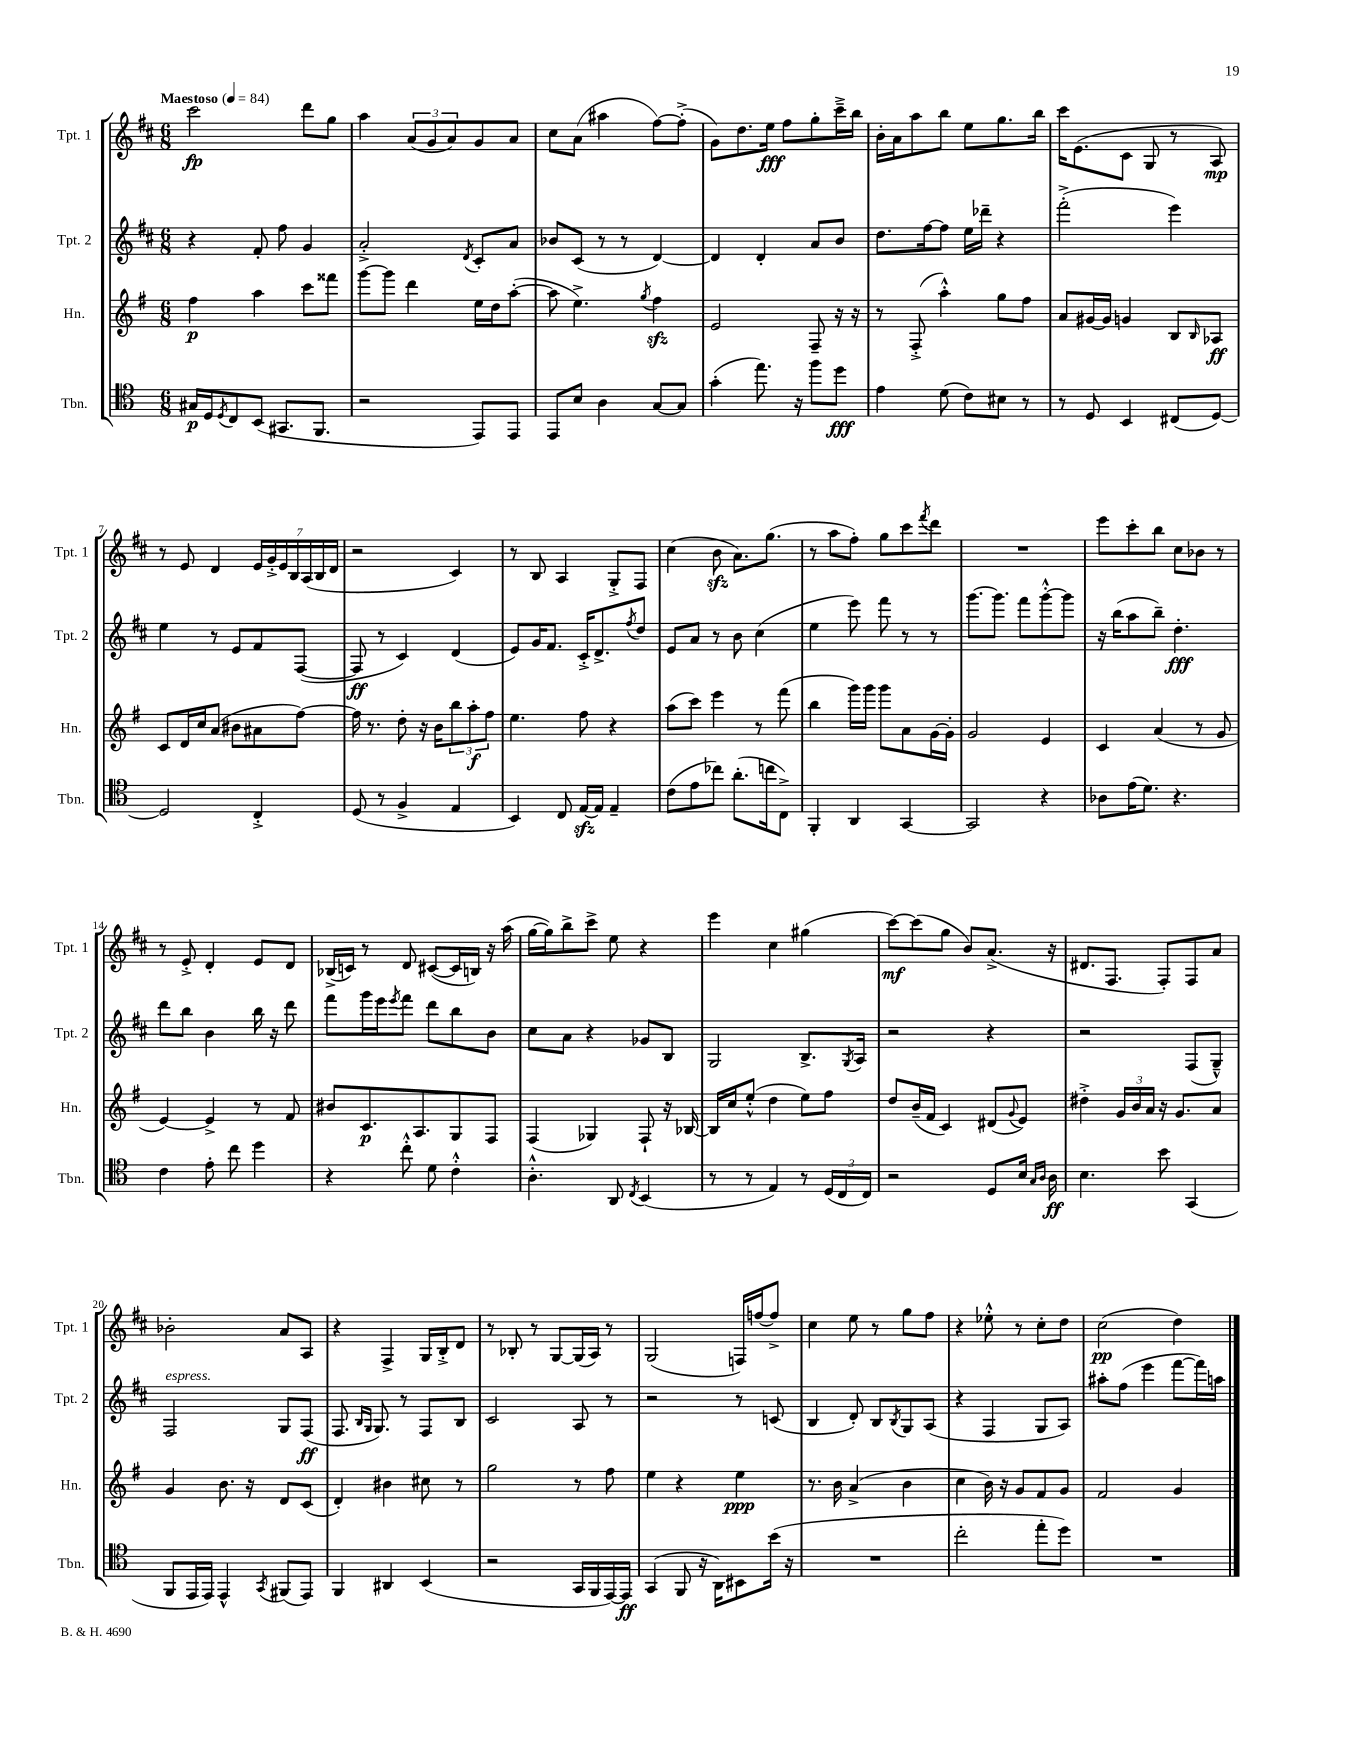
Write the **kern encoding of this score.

**kern	**dynam	**kern	**dynam	**kern	**dynam	**kern	**dynam
*part4	*part4	*part3	*part3	*part2	*part2	*part1	*part1
*staff4	*staff4	*staff3	*staff3	*staff2	*staff2	*staff1	*staff1
*I"Tbn.	*	*I"Hn.	*	*I"Tpt. 2	*	*I"Tpt. 1	*
*I'Tbn.	*	*I'Hn.	*	*I'Tpt. 2	*	*I'Tpt. 1	*
*clefC4	*	*clefG2	*	*clefG2	*	*clefG2	*
*k[]	*	*k[f#]	*	*k[f#c#]	*	*k[f#c#]	*
*M6/8	*	*M6/8	*	*M6/8	*	*M6/8	*
*MM84	*	*MM84	*	*MM84	*	*MM84	*
=1	=1	=1	=1	=1	=1	=1	=1
!	!	!	!	!	!	!LO:TX:a:B:t=Maestoso	!
16G#X/LL	p	4ff#\	p	4r	.	2ccc#\	fp
16D/J	.	.	.	.	.	.	.
8qD/	.	.	.	.	.	.	.
8C/	.	.	.	.	.	.	.
(8BB/J	.	4aa\	.	8f#'/	.	.	.
8.GG#X/L	.	.	.	8ff#\	.	.	.
.	.	8ccc\L	.	4g/	.	8ddd\L	.
8.FF/J	.	.	.	.	.	.	.
.	.	8fff##X\J	.	.	.	8gg\J	.
=2	=2	=2	=2	=2	=2	=2	=2
2r	.	[8ggg\L	.	2a'^/	.	4aa\	.
.	.	8ggg\J]	.	.	.	.	.
.	.	4ddd\	.	.	.	(12a/L	.
.	.	.	.	.	.	12g/	.
.	.	.	.	.	.	12a/)	.
.	.	.	.	8qd/	.	.	.
8EE/L)	.	16ee\LL	.	8c#'/L	.	8g/	.
.	.	16dd\J	.	.	.	.	.
8EE/J	.	([8aa'\J	.	8a/J	.	8a/J	.
=3	=3	=3	=3	=3	=3	=3	=3
8EE/L	.	8aa\]	.	8b-X/L	.	8cc#\L	.
8B/J	.	4.ee^\)	.	(8c#/J	.	(8a\J	.
4A\	.	.	.	8r	.	4aa#X\	.
.	.	.	.	8r	.	.	.
.	.	8qgg/	.	.	.	.	.
[8G/L	.	4ff#zz\	.	[4d/)	.	[8ff#\L)	.
8G/J]	.	.	.	.	.	(8ff#'^\J]	.
=4	=4	=4	=4	=4	=4	=4	=4
(4g'\	.	2e/	.	4d/]	.	8g\L)	.
.	.	.	.	.	.	8.dd\	.
8.ee\)	.	.	.	4d'/	.	.	.
.	.	.	.	.	.	16ee\Jk	fff
.	.	.	.	.	.	8ff#\L	.
16r	.	.	.	.	.	.	.
8ff\L	.	8F#~/	.	8a/L	.	8gg'\	.
8dd\J	fff	16r	.	8b/J	.	16ccc#~^\L	.
.	.	16r	.	.	.	16bb\JJ	.
=5	=5	=5	=5	=5	=5	=5	=5
4e\	.	8r	.	8.dd\L	.	16b'\LL	.
.	.	.	.	.	.	16a\J	.
.	.	(8F#'^/	.	.	.	8aa\	.
.	.	.	.	[16ff#\k	.	.	.
(8d\	.	4aa'^^\)	.	8ff#\J]	.	8bb\J	.
8c\L)	.	.	.	16ee\LL	.	8ee\L	.
.	.	.	.	16ddd-X~\JJ	.	.	.
8B#X\J	.	8gg\L	.	4r	.	8.gg\	.
8r	.	8ff#\J	.	.	.	.	.
.	.	.	.	.	.	16bb\Jk	.
=6	=6	=6	=6	=6	=6	=6	=6
8r	.	8a/L	.	(2fff#'^\	.	16ccc#\KL	.
.	.	.	.	.	.	(8.e\	.
8D/	.	[16g#X/L	.	.	.	.	.
.	.	16g#/JJ]	.	.	.	.	.
4BB/	.	4gn/	.	.	.	8c#\J	.
.	.	.	.	.	.	8G/	.
(8C#X/L	.	8B/L	.	4eee\)	.	8r	.
.	.	16qqB/	.	.	.	.	.
[8D/J)	.	8A-X/J	ff	.	.	8A/)	mp
!!LO:LB:g=z
=7	=7	=7	=7	=7	=7	=7	=7
2D/]	.	8c/L	.	4ee\	.	8r	.
.	.	16d/L	.	.	.	8e/	.
.	.	16cc/J	.	.	.	.	.
.	.	(8a/J	.	8r	.	4d/	.
.	.	8b#X\L	.	8e/L	.	.	.
4C'^/	.	8a#X\	.	8f#/	.	28e/LL	.
.	.	.	.	.	.	28g'^/	.
.	.	.	.	.	.	28e/	.
.	.	.	.	.	.	28B/	.
.	.	[8ff#\J)	.	([8F#/J	.	.	.
.	.	.	.	.	.	(28A/	.
.	.	.	.	.	.	28B/	.
.	.	.	.	.	.	28d/JJ	.
=8	=8	=8	=8	=8	=8	=8	=8
(8D/	.	16ff#\]	.	8F#/]	ff	2r	.
.	.	8.r	.	.	.	.	.
8r	.	.	.	8r	.	.	.
4F^/	.	8dd'\	.	4c#/)	.	.	.
.	.	16r	.	.	.	.	.
.	.	16b\KL	.	.	.	.	.
4E/	.	12bb\	.	(4d/	.	4c#/)	.
.	.	12aa'\	f	.	.	.	.
.	.	12ff#\J	.	.	.	.	.
=9	=9	=9	=9	=9	=9	=9	=9
4BB/)	.	4.ee\	.	8e/L)	.	8r	.
.	.	.	.	16g/K	.	8B/	.
.	.	.	.	8.f#/J	.	.	.
8C/	.	.	.	.	.	4A/	.
[16Ezz/LL	.	8ff#\	.	16c#'^/KL	.	.	.
16E/JJ]	.	.	.	8.d^/	.	.	.
4E~/	.	4r	.	.	.	8G'^/L	.
.	.	.	.	8qff#/	.	.	.
.	.	.	.	8dd/J	.	8F#/J	.
=10	=10	=10	=10	=10	=10	=10	=10
(8c\L	.	(8aa\L	.	8e/L	.	(4cc#\	.
8e\	.	8ccc\J)	.	8a/J	.	.	.
8cc-X\J)	.	4eee\	.	8r	.	8bzz\	.
(8.a'\L	.	.	.	8b\	.	8.a\L)	.
.	.	8r	.	(4cc#\	.	.	.
16ccn\k	.	.	.	.	.	(8.gg\J	.
8C^\J)	.	(8fff#\	.	.	.	.	.
=11	=11	=11	=11	=11	=11	=11	=11
4FF'/	.	4bb\	.	4ee\	.	8r	.
.	.	.	.	.	.	8aa\L	.
4AA/	.	16ggg\LL)	.	8eee\)	.	8ff#'\J)	.
.	.	16ggg\JJ	.	.	.	.	.
.	.	8ggg\L	.	8fff#\	.	8gg\L	.
[4GG/	.	8a\	.	8r	.	8ccc#\	.
.	.	.	.	.	.	8qfff#/	.
.	.	[16g\L	.	8r	.	8ddd\J	.
.	.	16g'\JJ]	.	.	.	.	.
=12	=12	=12	=12	=12	=12	=12	=12
2GG/]	.	2g/	.	[8.ggg\L	.	2.r	.
.	.	.	.	8.ggg\J]	.	.	.
.	.	.	.	8fff#\L	.	.	.
4r	.	4e/	.	[8ggg'^^\	.	.	.
.	.	.	.	8ggg\J]	.	.	.
=13	=13	=13	=13	=13	=13	=13	=13
8A-X\L	.	4c/	.	16r	.	8eee\L	.
.	.	.	.	(16bb\KL	.	.	.
(16e\K	.	.	.	8aa\	.	8ccc#'\	.
8.d\J)	.	.	.	.	.	.	.
.	.	(4a/	.	8bb~\J)	.	8bb\J	.
4.r	.	.	.	4.dd'\	fff	8cc#\L	.
.	.	8r	.	.	.	8b-X\J	.
.	.	8g/	.	.	.	8r	.
!!LO:LB:g=z
=14	=14	=14	=14	=14	=14	=14	=14
4c\	.	[4e/)	.	8ddd\L	.	8r	.
.	.	.	.	8bb\J	.	8e'^/	.
8e'\	.	4e^/]	.	4b\	.	4d'/	.
8cc\	.	.	.	.	.	.	.
4dd\	.	8r	.	16bb\	.	8e/L	.
.	.	.	.	16r	.	.	.
.	.	8f#/	.	8ddd\	.	8d/J	.
=15	=15	=15	=15	=15	=15	=15	=15
4r	.	8b#X/L	.	8fff#\L	.	(16B-X^/LL	.
.	.	.	.	.	.	16cn/JJ)	.
.	.	8.c/	p	16ggg\L	.	8r	.
.	.	.	.	16eee\J	.	.	.
.	.	.	.	8qeee/	.	.	.
8cc'^^\	.	.	.	8fff#\J	.	8d/	.
.	.	8.A/	.	.	.	.	.
8d\	.	.	.	8ddd\L	.	([8c#X/L	.
4c'^^\	.	8G/	.	8bb\	.	16c#/L]	.
.	.	.	.	.	.	16Bn/JJ)	.
.	.	8F#/J	.	8b\J	.	16r	.
.	.	.	.	.	.	(16aa\	.
=16	=16	=16	=16	=16	=16	=16	=16
4.A'^^\	.	(4F#/	.	8cc#\L	.	[16gg\LL	.
.	.	.	.	.	.	16gg\J])	.
.	.	.	.	8a\J	.	8bb^\	.
.	.	4G-X/)	.	4r	.	8ccc#^\J	.
8AA/	.	.	.	.	.	8ee\	.
8qC/	.	.	.	.	.	.	.
(4BB/	.	8F#`/	.	8g-X/L	.	4r	.
.	.	16r	.	8B/J	.	.	.
.	.	[16B-X/	.	.	.	.	.
=17	=17	=17	=17	=17	=17	=17	=17
8r	.	16B-/LL]	.	2G/	.	4eee\	.
.	.	16cc/J	.	.	.	.	.
8r	.	(8ee'^^/J	.	.	.	.	.
4E/)	.	4dd\	.	.	.	4cc#\	.
8r	.	8ee\L)	.	8.B^/L	.	(4gg#X\	.
(24D/LL	.	8ff#\J	.	.	.	.	.
24C/	.	.	.	.	.	.	.
.	.	.	.	8qG/	.	.	.
.	.	.	.	16A/Jk	.	.	.
24C/JJ)	.	.	.	.	.	.	.
=18	=18	=18	=18	=18	=18	=18	=18
2r	.	8dd/L	.	2r	.	[8ccc#\L)	mf
.	.	(16b~/L	.	.	.	(8ccc#\]	.
.	.	16f#/JJ	.	.	.	.	.
.	.	4c/)	.	.	.	8gg\J	.
.	.	.	.	.	.	8b/L)	.
8D/L	.	(8d#X/L	.	4r	.	(8.a^/J	.
.	.	8qqg/	.	.	.	.	.
16B/Jk	.	8e/J)	.	.	.	.	.
16qqG/LL	.	.	.	.	.	.	.
16qqA/JJ	.	.	.	.	.	.	.
16A\	ff	.	.	.	.	16r	.
=19	=19	=19	=19	=19	=19	=19	=19
4.B\	.	4dd#X'^\	.	2r	.	8.d#X/L	.
.	.	.	.	.	.	8.F#/J	.
.	.	24g/LL	.	.	.	.	.
.	.	24b/	.	.	.	.	.
.	.	24a/JJ	.	.	.	.	.
8b\	.	16r	.	.	.	8F#'/L)	.
.	.	8.g/L	.	.	.	.	.
(4GG/	.	.	.	(8F#/L	.	8F#/	.
.	.	8a/J	.	8G~^^/J)	.	8a/J	.
!!LO:LB:g=z
=20	=20	=20	=20	=20	=20	=20	=20
!	!	!	!	!LO:TX:a:i:t=espress.	!	!	!
8FF/L	.	4g/	.	2F#/	.	2b-X'\	.
16EE/L	.	.	.	.	.	.	.
16EE/JJ)	.	.	.	.	.	.	.
4EE^^/	.	8.b\	.	.	.	.	.
.	.	16r	.	.	.	.	.
8qGG/	.	.	.	.	.	.	.
(8FF#X/L	.	8d/L	.	8G/L	.	8a/L	.
8EE/J)	.	(8c/J	.	(8F#/J	ff	8A/J	.
=21	=21	=21	=21	=21	=21	=21	=21
4FF/	.	4d'/)	.	8.F#/	.	4r	.
.	.	.	.	16qqB/LL	.	.	.
.	.	.	.	16qqG/JJ	.	.	.
.	.	.	.	8.G/)	.	.	.
4AA#X/	.	4b#X\	.	.	.	4F#^/	.
.	.	.	.	8r	.	.	.
(4BB/	.	8cc#X\	.	8F#/L	.	16G/LL	.
.	.	.	.	.	.	16B'^/J	.
.	.	8r	.	8B/J	.	8d/J	.
=22	=22	=22	=22	=22	=22	=22	=22
2r	.	2gg\	.	2c#/	.	8r	.
.	.	.	.	.	.	8B-X'/	.
.	.	.	.	.	.	8r	.
.	.	.	.	.	.	[8G/L	.
16GG/LL	.	8r	.	8A/	.	(16G/L]	.
16FF/	.	.	.	.	.	16A/JJ)	.
[16EE/)	.	8ff#\	.	8r	.	8r	.
16EE/JJ]	ff	.	.	.	.	.	.
=23	=23	=23	=23	=23	=23	=23	=23
(4GG/	.	4ee\	.	2r	.	(2G/	.
8FF/	.	4r	.	.	.	.	.
16r	.	.	.	.	.	.	.
16AA\KL)	.	.	.	.	.	.	.
8BB#X\	.	4ee\	ppp	8r	.	16Fn/LL)	.
.	.	.	.	.	.	[16ffn/J	.
(16b\Jk	.	.	.	(8cn/	.	8ff^/J]	.
16r	.	.	.	.	.	.	.
=24	=24	=24	=24	=24	=24	=24	=24
2.r	.	8.r	.	4B/	.	4cc#\	.
.	.	16b\	.	.	.	.	.
.	.	(4a^/	.	8d'/)	.	8ee\	.
.	.	.	.	8B/L	.	8r	.
.	.	.	.	8qB/	.	.	.
.	.	4b\	.	8G/	.	8gg\L	.
.	.	.	.	(8A/J	.	8ff#\J	.
=25	=25	=25	=25	=25	=25	=25	=25
2cc'\	.	4cc\	.	4r	.	4r	.
.	.	16b\)	.	4F#/	.	8ee-X'^^\	.
.	.	16r	.	.	.	.	.
.	.	8g/L	.	.	.	8r	.
8ee'\L	.	8f#/	.	8G/L	.	8cc#'\L	.
8dd\J)	.	8g/J	.	8A/J)	.	8dd\J	.
=26	=26	=26	=26	=26	=26	=26	=26
2.r	.	2f#/	.	8aa#X'\L	.	(2cc#\	pp
.	.	.	.	(8ff#\J	.	.	.
.	.	.	.	4eee\	.	.	.
.	.	4g/	.	[8fff#\L	.	4dd\)	.
.	.	.	.	16fff#\L])	.	.	.
.	.	.	.	16aan\JJ	.	.	.
==	==	==	==	==	==	==	==
*-	*-	*-	*-	*-	*-	*-	*-
